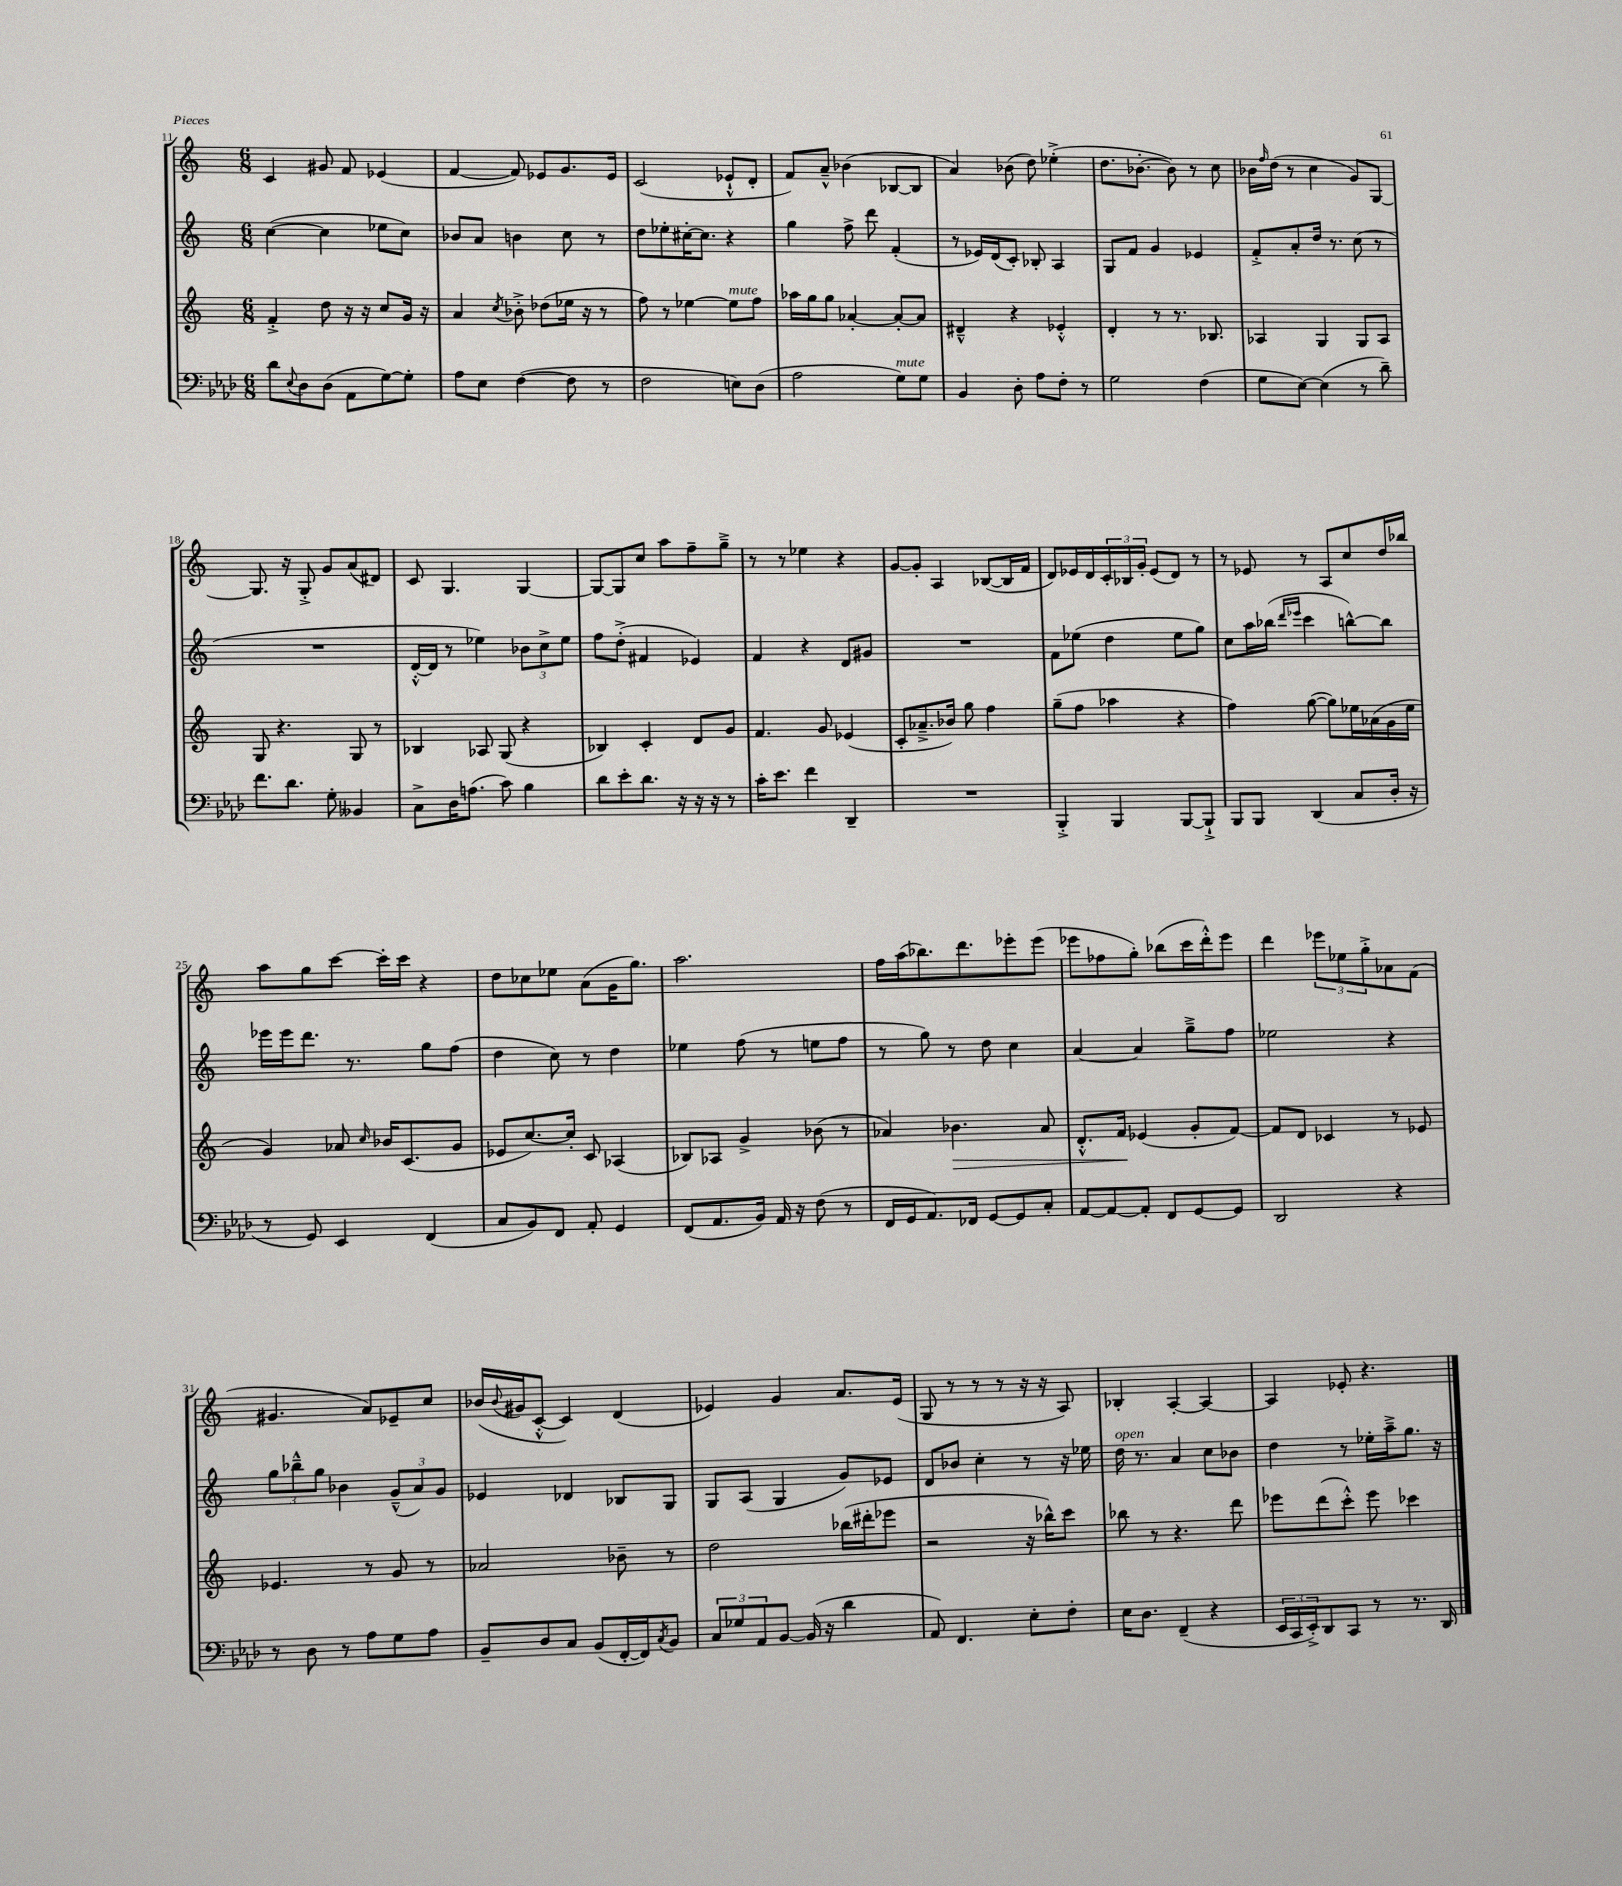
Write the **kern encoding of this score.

**kern	**kern	**kern	**kern
*staff4	*staff3	*staff2	*staff1
*clefF4	*clefG2	*clefG2	*clefG2
*k[b-e-a-d-]	*k[]	*k[]	*k[]
*M6/8	*M6/8	*M6/8	*M6/8
8d-\L	4f'^/	([4cc\	4c/
8qqE-/	.	.	.
8D-\	.	.	.
(8D-\J	8dd\	4cc\]	8g#/
8AA-\L	16r	.	8f/
.	16r	.	.
[8G\)	8cc/L	8ee-\L	(4e-/
8G'\]J	16g/Jk	8cc\J)	.
.	16r	.	.
=	=	=	=
8A-\L	4a/	8b-/L	[4f/
8E-\J	.	8a/J	.
.	8qcc/	.	.
([4F\	8b-'^\	4b\	8f/])
.	(8dd-\L	.	8e-/L
8F\]	16ee-\Jk	8cc\	8.g/
.	16r	.	.
8r	8r	8r	.
.	.	.	16e-/Jk
=	=	=	=
2F\	8ff\)	8dd\L	(2c/
.	8r	8ee-'\	.
.	[4ee-\	[16cc#'\K	.
.	.	8.cc#\]J	.
8E\L)	8ee-\]L	4r	8e-`^^/L
(8D-\J	8ff\J	.	8d'/J
=	=	=	=
2A-\	16aa-\LL	4gg\	8f/L)
.	16gg\J	.	.
.	8gg\J	.	8a~^^/J
.	[4a-'/	8ff^\	(4b-\
.	.	8ddd\	.
8G\L)	8a-'/_L	(4f'/	[8B-/L
8G\J	8a-/]J	.	8B-/]J
=	=	=	=
4BB-/	4d#~^^/	8r	4a/)
.	.	16e-/LL)	.
.	.	(16d/J	.
8D-'\	4r	8c'/J)	(8b-\
8A-\L	.	8B-'/	8dd\)
8F'\J	4e-'^^/	4A/	(4ee-'^\
8r	.	.	.
=	=	=	=
2G\	4d'/	8G/L	8.dd\L
.	.	8f/J	.
.	.	.	[8.b-'\J
.	8r	4g/	.
.	8.r	.	8b-\])
(4F\	.	4e-/	8r
.	8.B-/	.	.
.	.	.	8cc\
=	=	=	=
8G\L	4A-/	8f'^/L	16b-\LL
.	.	.	16qqff/
.	.	.	(16dd\JJ
[8E-\J)	.	8a'/	8r
(4E-\]	4G/	16dd/Jk	4cc\
.	.	8.r	.
8r	8G/L	(8cc\	8g/L)
8d-~\)	8A-/J	8r	[8G/J
=	=	=	=
8.f\L	8G/	2.r	8.G/]
.	4.r	.	.
8.d-\J	.	.	16r
.	.	.	8G'^/
8G'\	.	.	8g/L
4BB--/	8G/	.	(8a/
.	8r	.	8d#/J)
=	=	=	=
8C^\L	4B-/	[16d'^^/LL	8c/
.	.	16d/]JJ	.
16D-\K	.	8r	4.G/
(8.A\J	.	.	.
.	8A-/	4ee-\)	.
8c\)	(8G/	.	.
4B-\	4r	12b-\L	[4G/
.	.	12cc^\	.
.	.	12ee-\J	.
=	=	=	=
8d-\L	4B-/)	8ff\L	8G/_L
8e-'\	.	(8dd'^\J	8G/]
8.d-\J	4c'/	4f#/	8cc/J
.	.	.	8aa\L
16r	.	.	.
16r	8d/L	4e-/)	8ff~\
16r	.	.	.
8r	8g/J	.	8gg~^\J
=	=	=	=
16c'\LK	4.f/	4f/	8r
8.e-\J	.	.	.
.	.	.	8r
4f\	.	4r	4ee-\
.	8g/	.	.
4DD-~/	(4e-/	8d/L	4r
.	.	8g#/J	.
=	=	=	=
2.r	8c'/L	2.r	[8g/L
.	8.a-~^/	.	8g'/]J
.	.	.	4A/
.	16b-/Jk)	.	.
.	8gg\	.	.
.	4ff\	.	([8B-/L
.	.	.	16B-/]L
.	.	.	16f/JJ
=	=	=	=
4BBB-'^/	(8gg~\L	8f\L	8d/L)
.	8ff\J	(8ee-\J	16e-/L
.	.	.	16d/
4BBB-/	4aa-\	4dd\	24c'/
.	.	.	24B-/
.	.	.	24g'/JJ
.	.	.	(8e-/L
[8BBB-/L	4r	8ee-\L	8d/J)
8BBB-`^/]J	.	8gg\J)	8r
=	=	=	=
8BBB-/L	4ff\)	8cc\L	8r
8BBB-/J	.	16aa\L	8e-/
.	.	(16bb-\JJ	.
.	.	16qqddd/LL	.
.	.	16qqeee-/JJ	.
(4DD-/	([8gg\	4ccc\	8r
.	8gg\]L)	.	8A/L
8C/L	16ee-\L	[8bb^^\L)	8cc/
.	(16a-\	.	.
16D-'/Jk	16g\	8bb\]J	16dd/L
16r	16ee-\JJ	.	16bb-/JJ
=	=	=	=
8r	4g/)	16eee-\LL	8aa\L
.	.	16eee-\J	.
8GG/)	.	8.ddd\J	8gg\
4EE-/	8a-/	.	[8ccc\J
.	.	8.r	.
.	16qqcc/	.	.
.	16b-/LK	.	16ccc'\]LL
.	(8.c/	.	16ccc\JJ
(4FF/	.	8gg\L	4r
.	8g/J	(8ff\J	.
=	=	=	=
8C/L	8e-/L	4dd\	8dd\L
8BB-/)	[8.cc/)	.	8cc-\
8FF/J	.	8cc\)	8ee-\J
.	16cc'/]Jk	.	.
8AA-'/	8c/	8r	(8a\L
4GG/	(4A-/	4dd\	16g\K
.	.	.	8.gg\J)
=	=	=	=
(8FF/L	8B-/L)	4ee-\	2.aa\
8.AA-/	8A-/J	.	.
.	4g^/	(8ff\	.
16BB-/Jk)	.	.	.
16AA-/	.	8r	.
16r	.	.	.
(8F\	(8b-\	8ee\L	.
8r	8r	8ff\J	.
=	=	=	=
16FF/LL	4a-/)	8r	16ff\LL
16GG/J	.	.	(16aa\J
8.AA-/)	.	8gg\)	8.bb-\)
.	4.b-\	8r	.
16FF-/Jk	.	.	8.ddd\
[8GG/L	.	8dd\	.
8GG/]	.	4cc\	8eee-'\
8C'/J	8a-/	.	(8eee-\J
=	=	=	=
[8AA-/L	8.d'^^/L	[4a/	8eee-\L
8AA-/_	.	.	8ff-\
.	16f/Jk	.	.
8AA-'/]J	(4e-/	4a/]	8gg'\J)
8FF/L	.	.	(8bb-\L
[8GG/	8g'/L	8gg~^\L	16ccc\L
.	.	.	16ddd'^^\J)
8GG/]J	[8f/J)	8ff\J	8eee-\J
=	=	=	=
2DD-/	8f/]L	2ee-\	4ddd\
.	8d/J	.	.
.	4c-/	.	12eee-\L
.	.	.	12ee-\
.	.	.	12gg'^\
4r	8r	4r	8a-\
.	8e-/	.	(8f\J
=	=	=	=
8r	4.e-/	12gg\L	4.g#/
.	.	12bb-~^^\	.
8D-\	.	.	.
.	.	12gg\J	.
8r	.	4b-\	.
8A-\L	8r	.	8a/L)
8G\	8g/	(12g~^^/L	8e-~/
.	.	12a/)	.
8A-\J	8r	.	8cc/J
.	.	12g/J	.
=	=	=	=
8BB-~/L	2a-/	4e-/	(16b-/LL
.	.	.	8qqb-/
.	.	.	16g#/J
8D-/	.	.	[8c'^^/J
8C/J	.	4d-/	4c/])
(8BB-/L	.	.	.
[16FF'/L	8b-~\	8B-/L	(4d/
16FF/]J)	.	.	.
8qC/	.	.	.
8BB-/J	8r	8G/J	.
=	=	=	=
12C/L	2dd\	8G/L	4e-/)
12G-/	.	.	.
.	.	(8A/J	.
12AA-/	.	.	.
[8BB-/J	.	4G/	4g/
(16BB-/]	.	.	.
16r	.	.	.
4d-\	(16bb-\LL	8g/L)	8.a/L
.	16ddd#'\J	.	.
.	8eee-\J	8e-/J	.
.	.	.	(16e-/Jk
=	=	=	=
8AA-/)	2r	8d/L	8G/
4.FF/	.	8b-/J	8r
.	.	4cc'\	8r
.	.	.	8r
8E-'\L	16r	8r	16r
.	16bb-^^\LK)	.	16r
8F'\J	8ccc\J	16r	8A/)
.	.	16ee-\	.
=	=	=	=
16E-\LK	8bb-\	16dd\	4B-'/
8.D-\J	.	8.r	.
.	8r	.	.
(4FF~/	4.r	4a/	[4A'/
4r	.	8cc\L	4A/_
.	8ddd\	8b-\J	.
=	=	=	=
24EE-/LL	8eee-\L	4dd\	4A/]
24CC/	.	.	.
24EE-'^/J)	.	.	.
8DD-/	(8ddd\	.	.
8CC/J	8ccc'^^\J)	8r	8e-'/
8r	8eee-\	16ee-'\LL	4.r
.	.	16aa~^\J	.
8.r	4ccc-\	8.gg\J	.
16DD-/	.	16r	.
==	==	==	==
*-	*-	*-	*-
